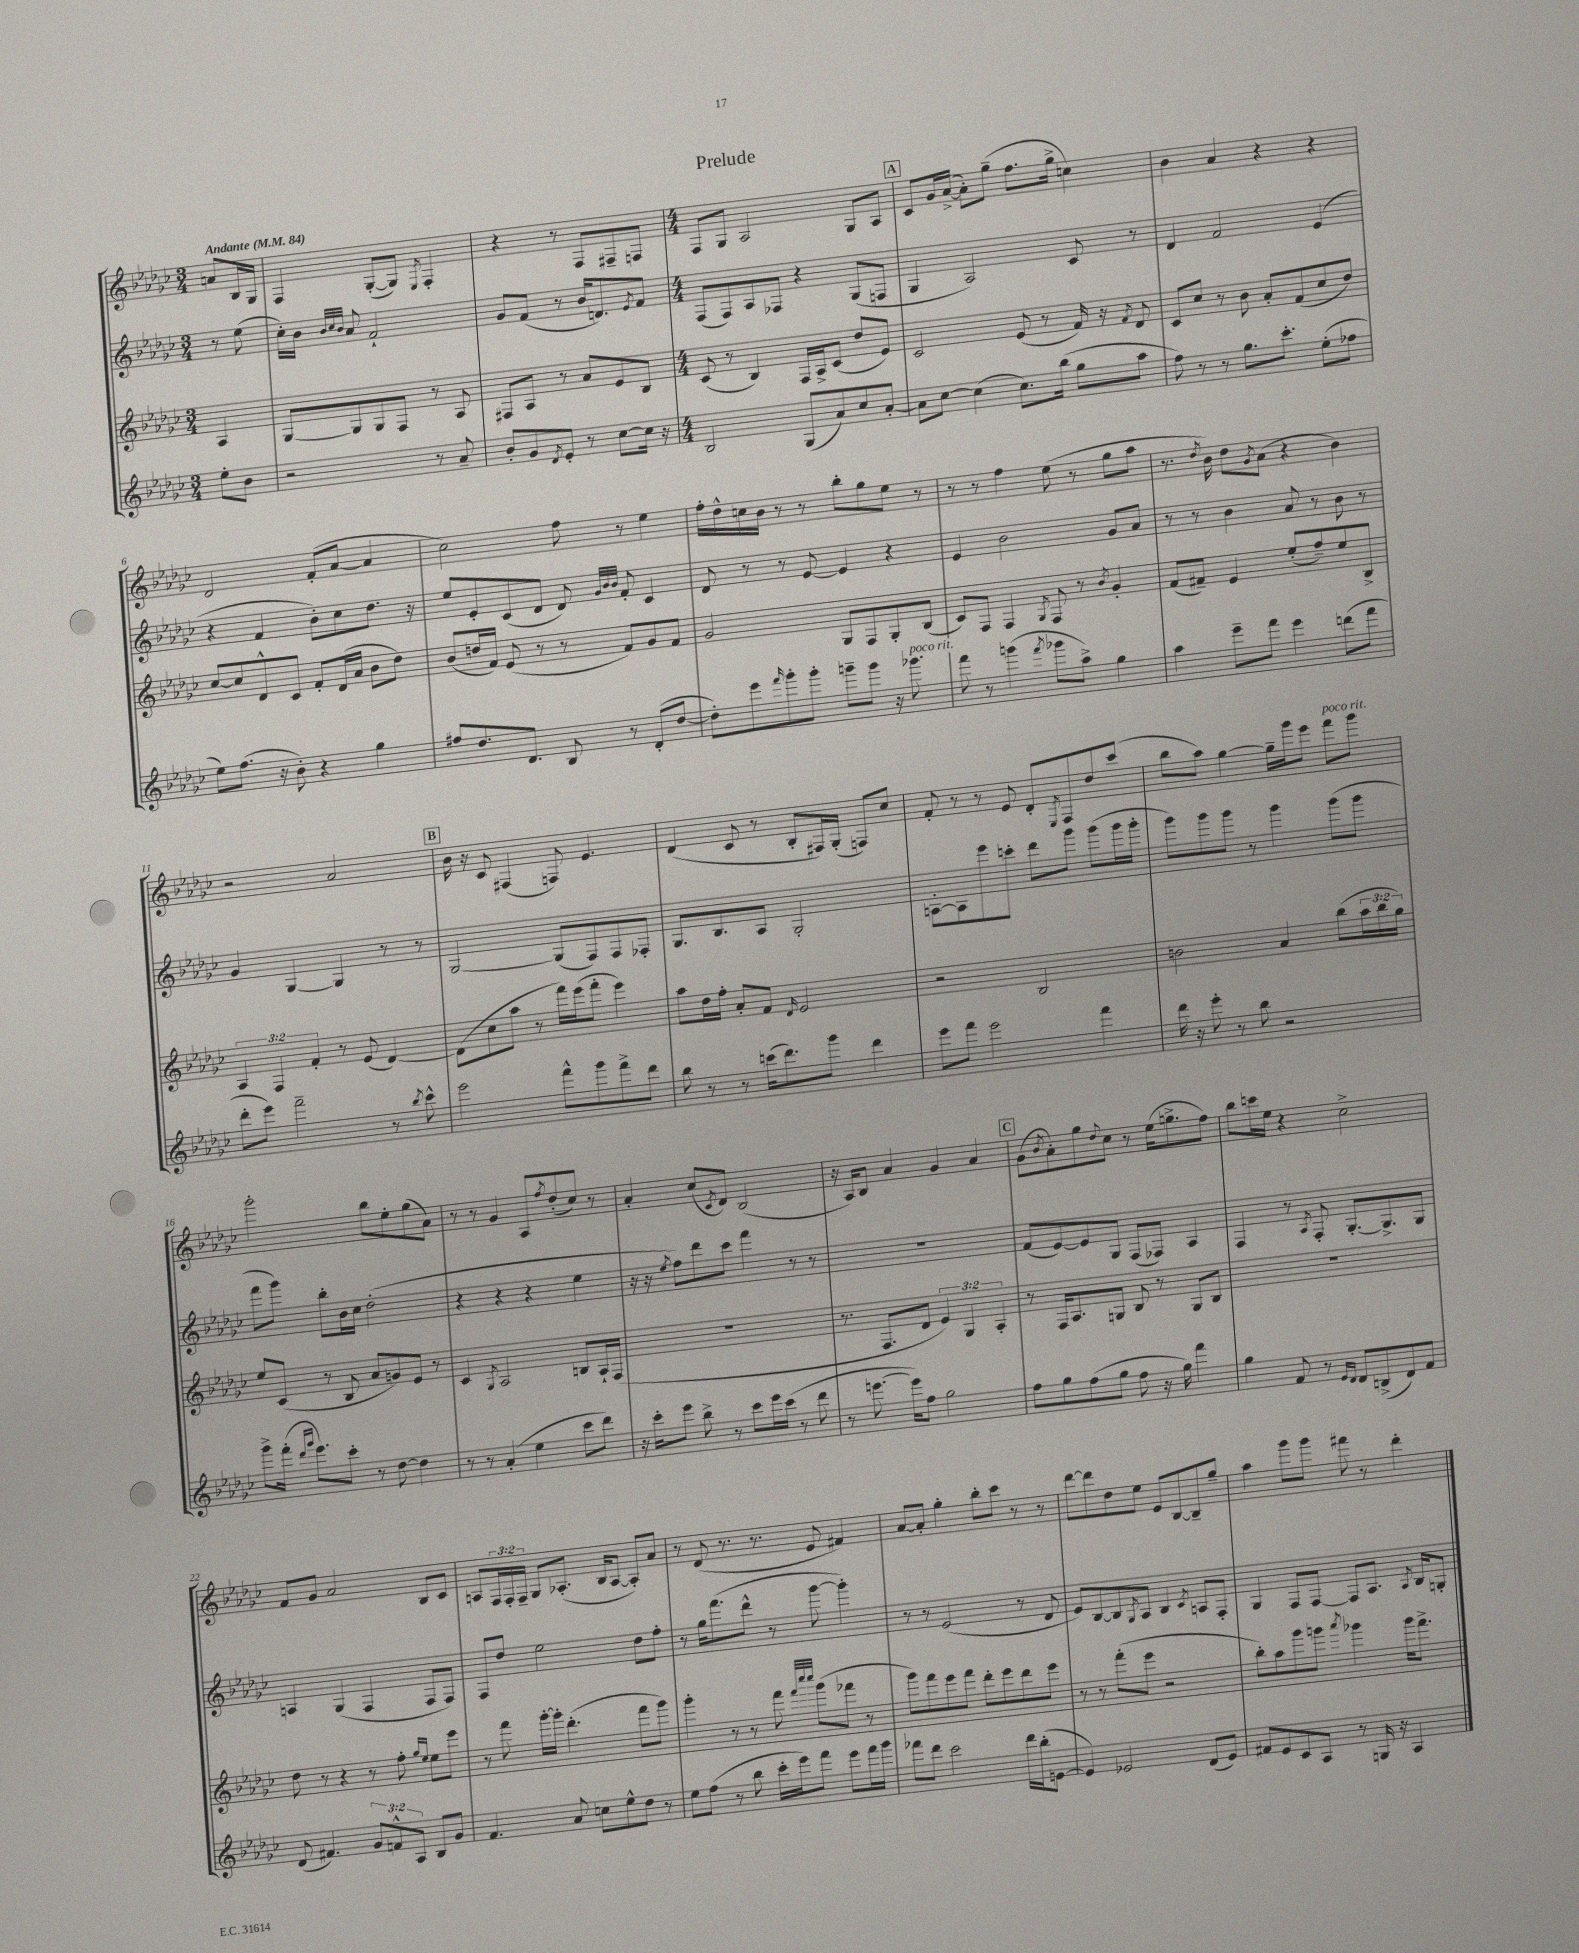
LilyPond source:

\header { title = "Prelude" }
<<
\new StaffGroup <<
\new Staff = "s0" {
    \clef treble \key ges \major \numericTimeSignature \time 3/4 \override Staff.TupletNumber.text = #tuplet-number::calc-fraction-text \partial 4 \tempo "Andante" 4 = 84
    a'8 bes16 ges16 |
    f4 ges8~-.( ges8) \acciaccatura { ees8 } f4-. |
    r4 r8 f8 fis8-- f8 |
    \numericTimeSignature \time 4/4 f8 ges8 aes2 ges8 aes8 |
    \mark \markup { \box "A" } ces'8 ges'16 aes'16~->( aes'8-.) ges''8--( f''8. ges''16-> c''4) |
    bes'4 aes'4 r4 r4 |
    des'2 f'8-.( aes'8~ aes'4 |
    ces''2) f''8 r8 ees''4 |
    f''16-. des''16-^ c''16 bes'16 r8 r8 bes''8-. ges''8 ees''8 r8 |
    r8 r8 f''4 ees''8( r8 ges''8 aes''8 |
    r8. \acciaccatura { des''8 } bes'16) des''8 \acciaccatura { ges'8 } aes'8( r4 bes'4) |
    r2 aes'2 |
    \mark \markup { \box "B" } bes'16 r16 ces'8 fis4( f8) ees'4. |
    des'4( ces'8 r8 bes8-. fis16) ges16-.( f8) ces''8 |
    f'8-. r8 r8 ees'8 des'8-. \acciaccatura { ees8 } f8 des''8 ces'''8( |
    bes''8 aes''8) ges''4~ ges''16-- ges'''16 ees'''8 f'''8^\markup { \italic "poco rit." } ges'''8 |
    ges'''2-. bes''8 ees''8-. ges''8( aes'8) |
    r8 r8 ges'4 aes8 \acciaccatura { f''8 } des''8-.( ces''8) r8 |
    aes'4-. ces''8( \acciaccatura { ces'8 } des'8) bes2( |
    r16 aes16) bes8 aes'4 ges'4 aes'4 |
    \mark \markup { \box "C" } ges'8( \acciaccatura { bes'8 } aes'8-.) ges''8 \appoggiatura { des''8 } ces''8 r8 ees''16( g''8.-> f''8) |
    bes''8 c'''16 ees''16 r4 ces''2-> |
    f'8 ges'8 aes'2 bes8 ces'8 |
    a8 \tuplet 3/2 { f16 f16-. f16-- } ges8 aes8.-.( bes16 aes8~ aes8-.) aes'8 |
    r8 des'8( r8. r8. ees'8 fis'4) |
    aes'8~ aes'8-. ges''4-. bes''8-. ces'''8 r8 r8 |
    des'''8~ des'''8 des''8 ees''8 ees'8 bes8~ bes8-- ges''8-- |
    aes''4 ges'''8 ges'''8 fis'''8 r8 des'''4-. \bar "|." |
}
\new Staff = "s1" {
    \clef treble \key ges \major \numericTimeSignature \time 3/4 \partial 4
    r8 ees''8( |
    ces''16-.) bes'16 \grace { bes'32 ces''32 bes'32 } aes'8 f'2-! |
    ges'8 f'8( r8 bes'16 d'8.) \acciaccatura { ees'8 } f'8 |
    \numericTimeSignature \time 4/4 f8( f8) aes8 fes8 r4 ges8( f8 |
    \mark \markup { \box "A" } ges4 aes2) ces'8 r8 |
    des'4 f'2 ees'4( |
    r4 f'4 bes'8-.) ces''8 des''8. r16 |
    ees''8 ees'8-. ces'8( des'8 des'8) \grace { ges'32 bes'32 bes'32 } f'8-. ces'4 |
    des'8 r8 r8 ees'8~ ees'4 r4 |
    ees'4 bes'2 ges'8 aes'8 |
    r8 r8 bes'4 aes'8 r8 bes'8 r8 |
    ges'4 ges4~ ges4 r8 r8 |
    \mark \markup { \box "B" } ges2~ ges8( f8) f8 fes8-. |
    ges8. bes8. aes8 ges2-. |
    a8~-. a8 ees'''8 c'''8-. des'''8 ges'''8 ges'''8( ges'''16 ges'''16-. |
    ges'''8) ges'''8 ges'''8 r8 ges'''4 ges'''8( ges'''8 |
    f'''8 ges'''8) bes''8-. bes'16 ces''16 des''2-.( |
    r4 r4 r4 ees''4 |
    r16 r16 \acciaccatura { ees''8 } f''8) des'''8 ces'''8 f'''4 r8 r8 |
    R1 |
    \mark \markup { \box "C" } f'8( ees'8~) ees'8 ges8 f8( fes8) aes4 |
    f4 r8 \acciaccatura { aes8 } f8-. ges8.~-. ges8.-> ges8 |
    a4 ges4( f4 f8 f8) |
    f8 des''8 ees''2 des''8 f''8-. |
    r8 ges''16 f'''8.( des'''8-^ r8 ges'''8~ ges'''4-.) |
    r8 r8 ees'2( r8 des'8 |
    ees'8) bes8~ bes8 \acciaccatura { ges8 } aes8 bes4 \acciaccatura { ces'8 } a8 f8-. |
    ges4 f8 f8~ f8 aes8. \acciaccatura { aes8 } bes16 g8-. \bar "|." |
}
\new Staff = "s2" {
    \clef treble \key ges \major \numericTimeSignature \time 3/4 \override Staff.TupletNumber.text = #tuplet-number::calc-fraction-text \partial 4
    aes4 |
    ges8~ ges8 ges8 f8 r8 aes8 |
    fis8 aes8 r8 aes'8 ees'8 bes8 |
    \numericTimeSignature \time 4/4 ces'8( r8 bes4) f16 aes16-> ces'8( des''8 ees'8) |
    \mark \markup { \box "A" } ces'2 ees'8( r8 f'16) r16 \acciaccatura { f'8 } des'8 |
    ces'8 ces''8 r8 bes'8 aes'8-. f'8( ces''8 des''8) |
    ces''8~ ces''8 des'8-^ ces'8 f'8-. des'16( aes'16 bes'8 des''8) |
    bes'8( d''16 f'16) ees'8( r8 r8 f'8) ges'8 f'8 |
    ges'2 ges8 f8 ges8-. bes8( |
    ces'8) f8 f4 \acciaccatura { ges8 } f8 r8 \acciaccatura { bes'8 } ges'4-. |
    f'8( fis'8--) ees'4 ees''8-.( f''8--) ees''8 bes8-> |
    \tuplet 3/2 { aes4 f4 f'4-. } r8 ees'8( des'4~) |
    \mark \markup { \box "B" } des'8( ces''8 aes''8 r8 f'''16) ees'''16( f'''8-. ees'''4) |
    aes''8 des''16 f''16-. aes'8-. f'8 \grace { des'16 } ees'2 |
    r2 bes2 |
    b'2 aes'4 bes''8( \tuplet 3/2 { aes''16 bes''16 ges''16) } |
    ees''8 ces'8( r8 bes8 aes'8 g'8) ees'8 r8 |
    ces'4 \acciaccatura { ges8 } aes2 b8 aes16-! f16( |
    R1 |
    r8. f8. des'8 \tuplet 3/2 { ees'4) ges4 aes4-. } |
    \mark \markup { \box "C" } r8 f16 aes8. g8 bes8 r8 g8 bes8 |
    R1 |
    des''8 r8 r4 r8 f''8-. \grace { ges''16 ees''16 } ees''8 ees'''8 |
    r8 f'''8 ges'''16~-. ges'''16-. des'''4.-.( f'''8 ges'''8) |
    ges'''4-. r8 r8 f'''8 \grace { f'''32 ces''''32 ces''''32 } ges'''8( fes'''8 r8 |
    ges'''8) f'''8 ees'''8 f'''8 des'''8-. ees'''8 des'''8 ees'''8 |
    r8 r8 f'''8-.( ees'''8 r2 |
    bes''8-.) aes''8 ges'''8 g'''8 \acciaccatura { aes'''8 } ges'''4 ges'''16 f'''8.-> \bar "|." |
}
\new Staff = "s3" {
    \clef treble \key ges \major \numericTimeSignature \time 3/4 \override Staff.TupletNumber.text = #tuplet-number::calc-fraction-text \partial 4
    ees''8-. bes'8 |
    r2 r8 aes'8-- |
    bes'8-. ges'8 \acciaccatura { des'8 } ees'8-. r8 ces''8~ ces''16 r16 |
    \numericTimeSignature \time 4/4 bes2 ges8( aes'8) ces''8 aes'8~-. |
    \mark \markup { \box "A" } aes'8 ces''8~ ces''4( ces''8.) bes''16( ges''8 aes''8 |
    f''8) r8 r8 ges''8. ces'''8.-. ees''8-.( fes''8 |
    ees''8) f''8.( r16 bes'8-.) r4 ges''4 |
    fis''8 des''8. des'8. bes8 r8 des'8-.( des''8~ |
    des''8-.) ees'''8 \grace { f'''16 } ges'''8-. ges'''8-. g'''8-- g'''8 r16 ges'''8.^\markup { \italic "poco rit." } |
    f'''8 r8 g'''4( \acciaccatura { f'''8 } ges'''8 aes''8->) ges''4 |
    aes''4 ees'''8-- f'''8 ees'''4 d'''8( f'''8 |
    des'''8-. ees'''8) f'''2-- r8 \acciaccatura { bes''8 } ces'''8-^ |
    \mark \markup { \box "B" } ees'''2 f'''8-^ ges'''8 f'''8-> des'''8 |
    bes''8 r8 r8 c'''16( des'''8.) ges'''8 des'''4 |
    ees'''8 f'''8 ees'''2 f'''4 |
    des'''16 r16 ees'''8-. r8 bes''8 r2 |
    ges'''8-> f'''16-.( \grace { des'''16 ges'''16 } ees'''8.) ces'''8-. r8 des''8~ des''4 |
    r8 r8 aes'4-.( ees''4 ces'''8 des'''8) |
    r16 ces'''16-. ees'''8 bes''8-> r8 ces'''8 ees'''16 ces'''16( r8 des'''8 |
    r8 e'''8.~ e'''16) f''8 ges''2 |
    \mark \markup { \box "C" } f''8 ges''8 f''8( ges''8 f''8 r16 ges''16) f'''4 |
    ges''4 f'8 r8 \grace { ees'16 des'16 } des'8 b8->( des'8) f'8 |
    des'8( fis'4.) \tuplet 3/2 { ges'8 f'8-^ aes8 } bes8 ges'8 |
    f'4. aes'8 c''8 ees''8-^ des''8 r8 |
    ees''8 f''8( r8 bes''8 ces'''16-. ees'''16) f'''8 ees'''8 f'''16 ges'''16 |
    fes'''8 des'''8 ces'''2 des'''16 bes''16-.( e'8~ |
    e'4) ees'2 des'8( ees'8) |
    fis'8 ees'8 ces'8 aes8 r8 g16 r16 aes4 \bar "|." |
}
>>
>>
